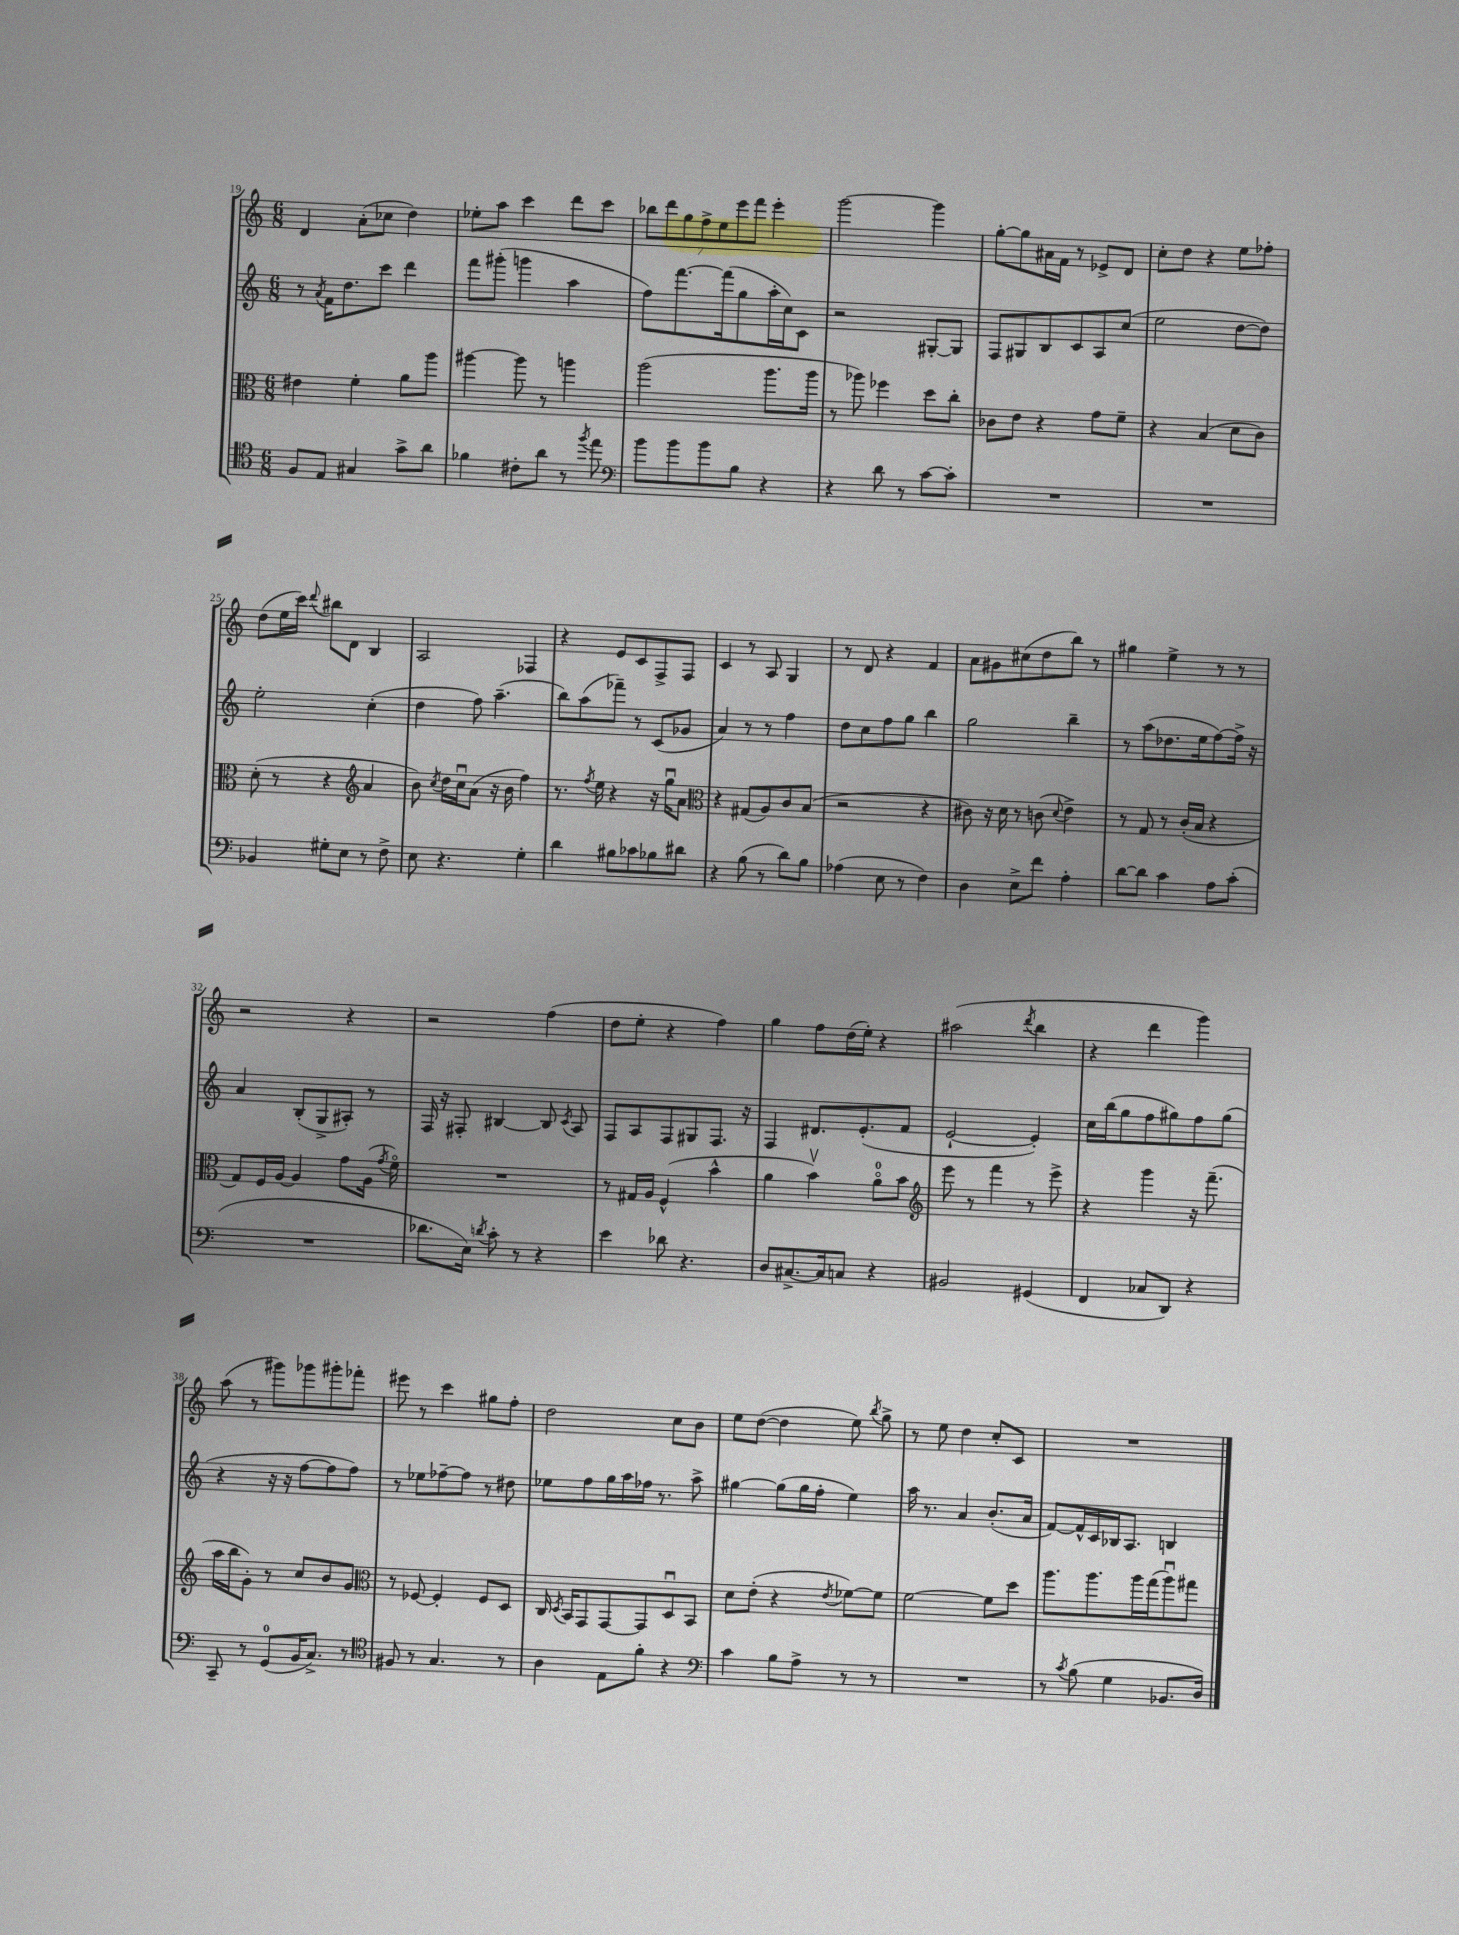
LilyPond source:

<<
\new StaffGroup <<
\new Staff = "s0" {
    \clef treble \key c \major \numericTimeSignature \time 6/8
    \autoBeamOff d'4 a'8[-.( ces''8] d''4) |
    ees''8[-. a''8] c'''4 d'''8[ c'''8] |
    \tuplet 7/4 { bes''8[ d'''8 g''8 f''8-> e''8 e'''8 f'''8] } e'''4-. |
    g'''2~ g'''4 |
    g''8[~-. g''8 ais'16 f'16] r8 ees'8[-> d'8] |
    c''8[-. d''8] r4 e''8[ fes''8]-. |
    d''8[( e''16 c'''16]) \appoggiatura { d'''8 } bis''8[ d'8] b4 |
    a2 fes4 |
    r4 e'8[ c'8 f8-> f8] |
    c'4 r8 a8 g4 |
    r8 d'8 r4 f'4 |
    a'8[ gis'8 cis''8( d''8 b''8]) r8 |
    gis''4 e''4-> r8 r8 |
    r2 r4 |
    r2 f''4( |
    d''8[ e''8]-. r4 f''4) |
    g''4 f''8[ d''16( e''16]-.) r4 |
    ais''2( \acciaccatura { d'''8 } b''4 |
    r4 d'''4 g'''4) |
    a''8( r8 gis'''8[) ges'''8 gis'''8-. fes'''8]-. |
    eis'''8 r8 c'''4 gis''8[ f''8]-. |
    d''2 c''8[ b'8] |
    e''8[ d''8]~( d''4 e''8) \acciaccatura { b''8 } g''8-> |
    r8 e''8 d''4 c''8[-. c'8] |
    R2. \bar "|." |
}
\new Staff = "s1" {
    \clef treble \key c \major \numericTimeSignature \time 6/8
    \autoBeamOff r8 \acciaccatura { a'8 } f'16[ d''8. c'''8] d'''4 |
    f'''8[ gis'''8]-.( g'''4 a''4 |
    f''8[) f'''8.~ f'''16( g''8 a''16-. c''16) c'8] |
    r2 gis8[~-. gis8] |
    f8[ gis8 b8 c'8 a8 c''8]( |
    e''2 d''8[~ d''8]) |
    e''2-. c''4-.( |
    d''4 f''8) a''4.--( |
    b''8[) a''8( fes'''8]--) r8 c'8[( ges'8] |
    a'4) r8 r8 f''4 |
    d''8[ c''8 f''8 g''8] b''4 |
    g''2 b''4-- |
    r8 a''8[( des''8. e''16 f''8~) f''16]-> r16 |
    a'4 b8[-.( g8-> ais8]-.) r8 |
    f16 r16 fis8-. bis4~ bis8 \acciaccatura { c'8 } a8 |
    f8[ a8 f8 gis8 f8.] r16 |
    f4 dis'8.[ e'8.-.( f'8] |
    e'2~-! e'4-.) |
    c''16[ b''16( g''8 f''8 gis''8) f''8 gis''8]( |
    r4 r16 r16 f''8[~ f''8 f''8]) |
    r8 ees''8[ fes''8~-- fes''8] r8 dis''8 |
    ees''8[ f''8 g''16 a''16 fes''16] r8. a''8-> |
    gis''4~ gis''8[( gis''16 f''16]-. e''4) |
    a''16 r8. a'4 b'8.[-.( a'16] |
    f'8[~) f'16-^ c'16 bes16 a8.] b4 \bar "|." |
}
\new Staff = "s2" {
    \clef alto \key c \major \numericTimeSignature \time 6/8
    \autoBeamOff eis'4 f'4-. a'8[ a''8] |
    ais''4~ ais''8 r8 a''4 |
    a''2( a''8.[ a''16] |
    r8 aes''8) fes''4 d''8[ c''8]-. |
    ces'8[ e'8] r4 g'8[ f'8]-- |
    r4 b4( d'8[ c'8]) |
    d'8-.( r8 r4 \clef treble a'4 |
    b'8) \acciaccatura { c''8 } d''16[ c''16\downbow a'8]( r16 b'16 f''4) |
    r8. \acciaccatura { f''8 } e''16 r4 r16 g''16[\downbow a'8] |
    \clef alto r4 gis8[( a8) c'8 b8]( |
    r2 r4 |
    cis'8) r16 d'16 r8 c'8( \appoggiatura { d'8 } e'4->) |
    r8 g8 r8 c'16[-.( b16] r4 |
    g8[) f16 a16]~ a4 g'8[ a16]( \acciaccatura { g'8 } f'16\flageolet) |
    R2. |
    r8 gis16[ a16] f4-^( b'4-^ |
    a'4 b'4\upbow) a'8[-0\flageolet b'8] |
    \clef treble e'''8 r8 f'''4 r8 e'''8-> |
    r4 g'''4 r16 f'''8.--( |
    a''16[ b''16 g'8]-.) r8 c''8[ b'8 g'8] |
    \clef alto r8 fes8~ fes4-. fes8[ d8] |
    c16 \acciaccatura { d8 } b,16[ g,8 g,8~ g,8 d8\downbow b,8] |
    d'8[ e'8]-.( r4 \acciaccatura { e'8 } fes'8[~) fes'8] |
    f'2~ f'8[ d''8] |
    a''8.[ a''8. a''16 g''16( a''8\downbow) gis''8] \bar "|." |
}
\new Staff = "s3" {
    \clef tenor \key c \major \numericTimeSignature \time 6/8
    \autoBeamOff f8[ e8] gis4 g'8[-> a'8] |
    fes'4 cis'8[-. a'8] r8 \acciaccatura { f''8 } e''8 |
    \clef bass b'8[ b'8 b'8 b8] r4 |
    r4 d'8 r8 c'8[~ c'8]-. |
    R2. |
    R2. |
    bes,4 gis8[-. e8] r8 f8-> |
    e8 r4. g4-. |
    d'4 bis8[ ces'8 bes8 dis'8] |
    r4 b8( r8 d'8[) b8] |
    aes4( e8 r8 f4) |
    d4 e8[-> f'8] a4-. |
    d'8[~ d'8] c'4 a8[ c'8]-.( |
    R2. |
    des'8.[ e16]) \acciaccatura { d'8 } c'8-. r8 r4 |
    e'4 des'8 r4. |
    d8[ cis8.~-> cis16 c8] r4 |
    bis,2 gis,4( |
    f,4 ces8[ d,8]) r4 |
    c,8-- r8 g,8[-0( b,16 c8.]->) r8 |
    \clef tenor fis8 r8 g4. r8 |
    a4 e8[ f'8]-. r4 |
    \clef bass c'4 b8[ a8]-> r8 r8 |
    R2. |
    r8 \acciaccatura { c'8 } b8( g4 bes,8.[ d16]) \bar "|." |
}
>>
>>
\layout { \context { \Score currentBarNumber = #19 } }
